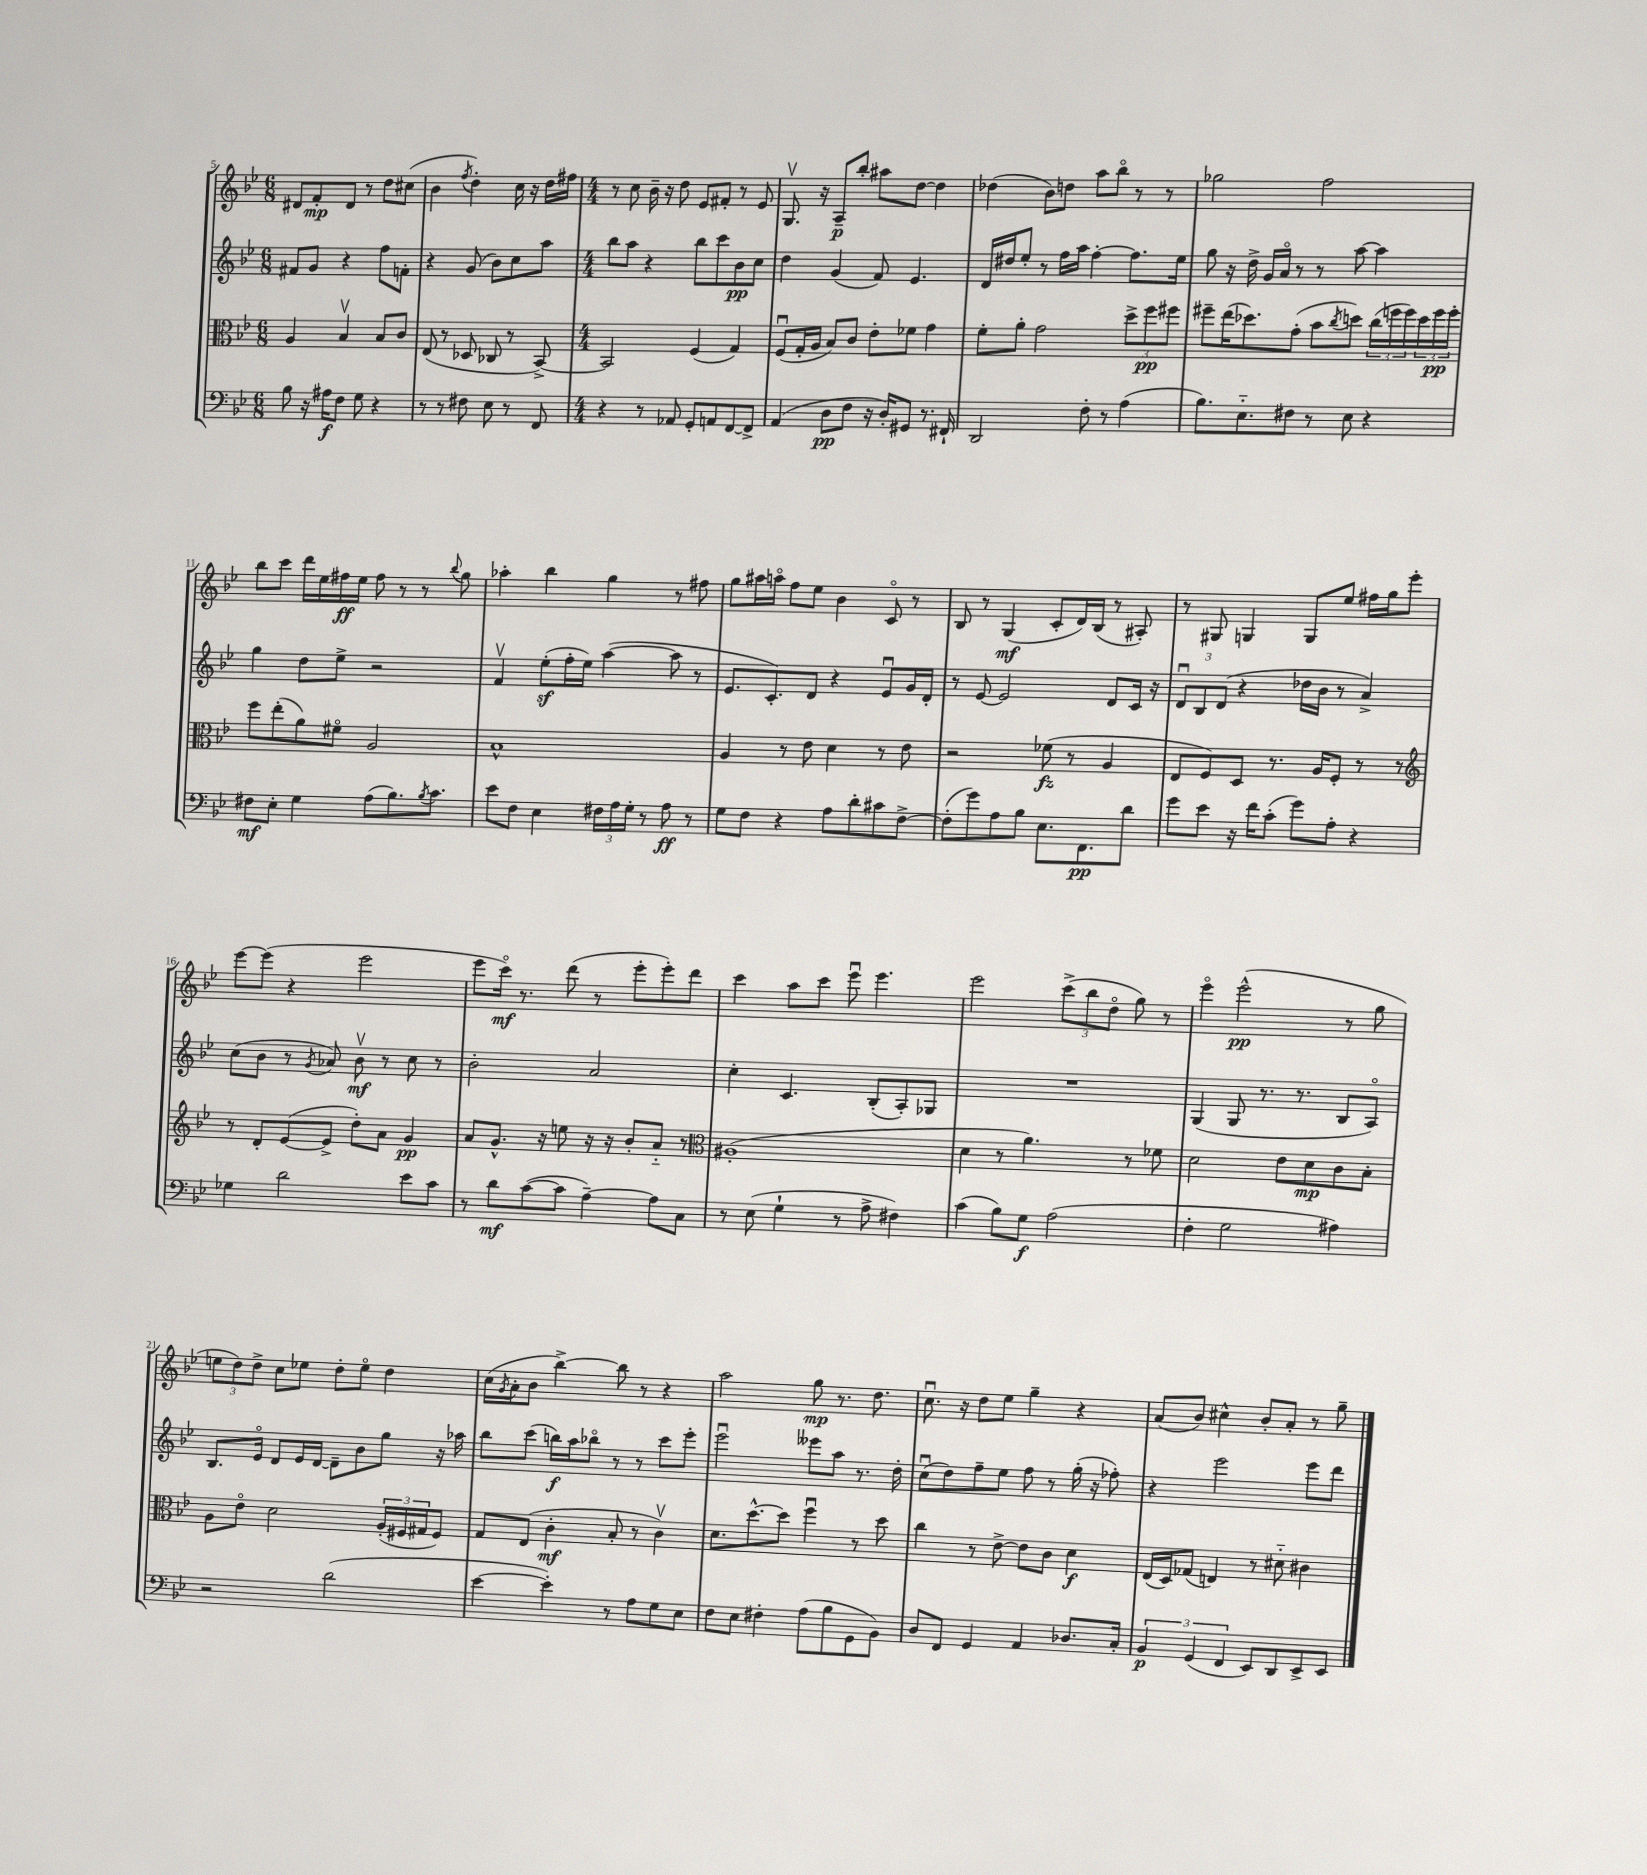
<<
\new StaffGroup <<
\new Staff = "s0" {
    \clef treble \key bes \major \numericTimeSignature \time 6/8
    dis'8 f'8-.\mp dis'8 r8 d''8 cis''8( |
    bes'4 \acciaccatura { f''8 } d''4-.) c''16 r16 d''16 fis''16 |
    \numericTimeSignature \time 4/4 r8 c''8 bes'16-- r16 d''8 ees'8 fis'8-. r8 ees'8 |
    g8.\upbow r16 a8--\p bes''8-. ais''8 d''8~ d''4 |
    des''4( bes'8) d''8 a''8 bes''8\flageolet r8 r8 |
    ges''2 f''2 |
    bes''8 c'''8 d'''16 ees''16 fis''16\ff ees''16 fis''8 r8 r8 \appoggiatura { bes''8 } g''8 |
    aes''4-. bes''4 g''4 r8 fis''8 |
    g''8 ais''16 a''16\flageolet f''8 ees''8 bes'4 c'8\flageolet r8 |
    bes8 r8 g4\mf( c'8-. d'16) bes16( r8 ais8-.) |
    r8 gis8 g4 g8 ees''8 fis''16 g''16 ees'''8-. |
    ees'''8~ ees'''8( r4 ees'''2 |
    ees'''8 c'''16\flageolet\mf) r8. d'''8( r8 ees'''8-. ees'''8-.) d'''8 |
    c'''4 a''8 c'''8 ees'''8\downbow ees'''4. |
    ees'''2 \tuplet 3/2 { c'''8->( bes''8 d''8\flageolet } g''8) r8 |
    ees'''4\flageolet ees'''2-^\pp( r8 g''8 |
    \tuplet 3/2 { e''8 d''8) d''8-> } c''8 ees''8 d''8-. ees''8\flageolet d''4 |
    c''16( \acciaccatura { g'8 } a'16-. bes'8 bes''4~->) bes''8 r8 r4 |
    a''2 g''8\mp r8. d''8. |
    c''8.\downbow r16 d''8 ees''8 g''4-- r4 |
    a'8( bes'8) cis''4-^ bes'8-. a'8-. r8 g''8-- \bar "|." |
}
\new Staff = "s1" {
    \clef treble \key bes \major \numericTimeSignature \time 6/8
    fis'8 g'8 r4 f''8 f'8-. |
    r4 g'8( bes'8) c''8 a''8 |
    \numericTimeSignature \time 4/4 bes''8 a''8 r4 bes''8 c'''8 bes'8\pp c''8 |
    d''4 g'4( f'8) ees'4. |
    d'16 dis''16 ees''8-. r8 f''16 a''16 f''4~-. f''8. ees''16 |
    g''8 r16 d''16-> g'16 a'16\flageolet r8 r8 a''8~ a''4 |
    g''4 d''8 ees''8-> r2 |
    f'4\upbow ees''8-.\sf( f''16-. ees''16) a''4~( a''8 r8 |
    ees'8. c'8.-.) d'8 r4 ees'8\downbow g'16 d'16-. |
    r8 ees'8~ ees'2 d'8 c'16 r16 |
    \tuplet 3/2 { d'8\downbow bes8 d'8( } r4 des''16 bes'16 r8 a'4->) |
    c''8( bes'8 r8 \acciaccatura { g'8 } aes'8) bes'8\upbow\mf r8 c''8 r8 |
    bes'2-. a'2 |
    c''4-. c'4. bes8-.( a8-.) ges8 |
    R1 |
    g4( g8 r8. r8. bes8 a8\flageolet) |
    bes8. ees'16\flageolet d'8 ees'16 d'16~ d'8-- bes'8 g''8 r16 aes''16 |
    bes''8 c'''8( b''16\f) a''16 bes''8\flageolet r8 r8 c'''8 ees'''8-. |
    ees'''2\downbow eeses'''8 a''8 r8. d''16-. |
    c''8\downbow( d''8) f''8-- ees''8 f''8 r8 g''16-.( r16 fes''8-.) |
    r4 ees'''2 ees'''8 d'''8 \bar "|." |
}
\new Staff = "s2" {
    \clef alto \key bes \major \numericTimeSignature \time 6/8
    a4 bes4\upbow bes8 c'8 |
    ees8( r8 des8 ces8 r8 bes,8~->) |
    \numericTimeSignature \time 4/4 bes,2 f4( g4) |
    f8\downbow( g16-. a16 bes8) c'8 ees'8-. fes'8 g'4 |
    f'8-. a'8-. g'2 \tuplet 3/2 { d''8-> f''8\pp fis''8 } |
    fis''8-- ees''16( des''8.) g'8-.( bes'8 \acciaccatura { c''8 } d''8) \tuplet 3/2 { c''16( f''16 f''16) } \tuplet 3/2 { d''16 f''16\pp f''16-. } |
    f''8 ees''8-.( a'8) fis'8\flageolet a2 |
    bes1-^ |
    a4 r8 ees'8 d'4 r8 ees'8 |
    r2 fes'8\fz( r8 a4 |
    ees8 f8) d8 r8. a16 f8-. r8 r8 |
    \clef treble r8 d'8-. ees'8~( ees'8-> d''8-.) a'8 g'4\pp |
    a'8 g'8.-^ r16 e''8 r16 r16 bes'8-. a'8-_ r8 |
    \clef alto ais1-.( |
    d'4 r8 a'4.) r8 fes'8 |
    d'2 ees'8 d'8\mp c'8 bes8-. |
    a8 ees'8\flageolet d'2 \tuplet 3/2 { a16-.( fis16 gis16 } fis8) |
    g8 ees8( c'4-.\mf bes8-. r8 c'4\upbow) |
    d'8. d''8.~-^ d''8 f''4\downbow r8 d''8 |
    c''4 r8 ees'8~-> ees'8 c'8 d'4\f |
    ees16( d16) ges8( e4) r8 dis'8-_ cis'4 \bar "|." |
}
\new Staff = "s3" {
    \clef bass \key bes \major \numericTimeSignature \time 6/8
    bes8 r16 ais16\f f8 g8 r4 |
    r8 r8 fis8 ees8 r8 f,8 |
    \numericTimeSignature \time 4/4 r4 r8 aes,8 g,8-. a,8 f,8~ f,8-> |
    a,4( d8\pp f8 r16 d16-.) gis,8 r8. fis,16-! |
    d,2 f8-. r8 a4( |
    bes8.) ees8.-_ fis8 r8 ees8 r4 |
    fis8\mf ees8-. g4 a8( bes8.) \acciaccatura { bes8 } c'8. |
    ees'8 f8 ees4 \tuplet 3/2 { fis16 a16 g16-. } r8 a8\ff r8 |
    g8 f8 r4 a8 d'8-. cis'8 f8~-> |
    f8-.( g'8) a8 bes8 ees8. f,8.\pp d'8 |
    g'8 ees'8 r16 f'16 c'8-.( g'8) a8-. r4 |
    ges4 d'2 ees'8 c'8 |
    r8 d'8\mf c'8~( c'8 a4~--) a8 c8 |
    r8 ees8( g4-! r8 a8-> fis4) |
    c'4( bes8) g8\f a2( |
    f4-. g2 ais4) |
    r2 d'2( |
    ees'4~ ees'4-.) r8 a8 g8 ees8 |
    f8 ees8 fis4-. a8( bes8 g,8 bes,8) |
    d8 f,8 g,4 a,4 des8. c16-. |
    \tuplet 3/2 { bes,4\p g,4( f,4 } ees,8) d,8 ees,8-> ees,8 \bar "|." |
}
>>
>>
\layout { \context { \Score currentBarNumber = #5 } }
